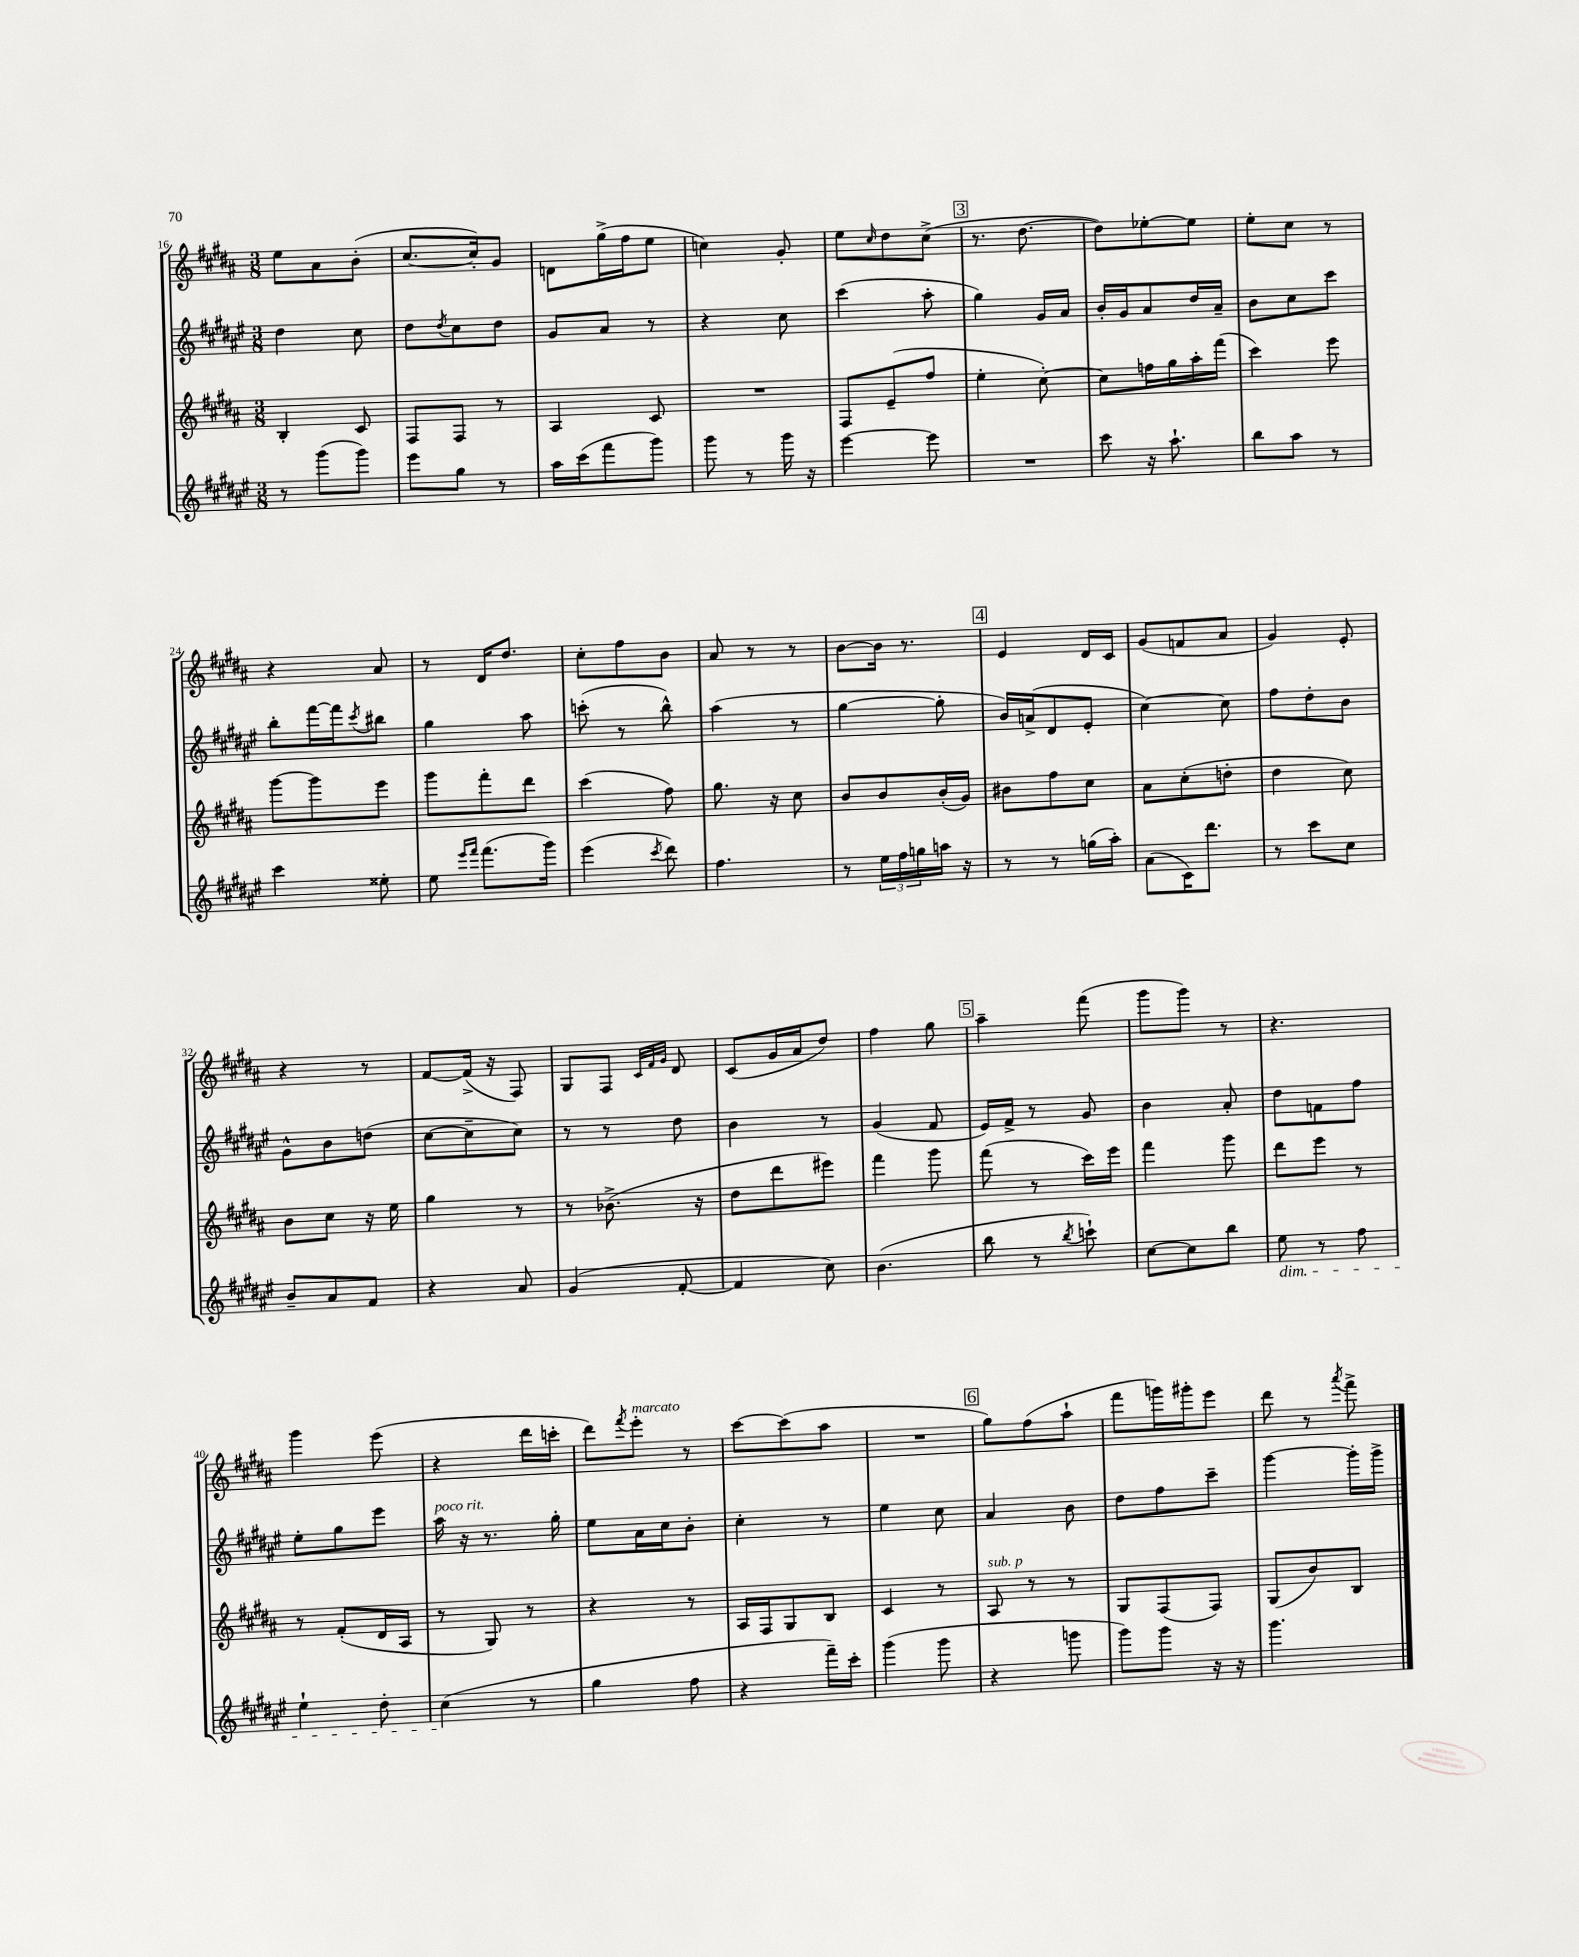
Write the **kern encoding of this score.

**kern	**kern	**kern	**kern
*staff4	*staff3	*staff2	*staff1
*clefG2	*clefG2	*clefG2	*clefG2
*k[f#c#g#d#a#e#]	*k[f#c#g#d#a#]	*k[f#c#g#d#a#e#]	*k[f#c#g#d#a#]
*M3/8	*M3/8	*M3/8	*M3/8
8r	4B'	4dd#	8ee
(8ggg#	.	.	8a#
8ggg#)	8c#	8cc#	(8b'
=	=	=	=
8eee#	8F#	8dd#	[8.cc#
.	.	8qdd#	.
8gg#	8F#	8cc#	.
.	.	.	16cc#'])
8r	8r	8dd#	8g#
=	=	=	=
16aa#	4A#	8g#	8d
(16ccc#	.	.	.
8fff#	.	8a#	(16gg#^
.	.	.	16ff#
8ggg#)	8c#	8r	8ee
=	=	=	=
8ggg#	4.r	4r	4cc)
8r	.	.	.
16ggg#	.	8cc#	8g#'
16r	.	.	.
=	=	=	=
[4eee#	8F#	(4ccc#	8ee
.	.	.	16qqcc#
.	(8e~	.	8dd#
8eee#]	8ff#	8aa#'	(8cc#^
=	=	=	=
4.r	4ee'	4gg#)	8.r
.	.	.	[8.dd#
.	[8cc#')	16g#	.
.	.	16a#	.
=	=	=	=
8ccc#	8cc#]	16b'	8dd#])
.	.	16g#	.
16r	16ff	8a#	[8ee-'
8.aa#`	16gg#	.	.
.	16aa#'	16dd#	8ee-]
.	(16fff#	16a#~	.
=	=	=	=
8bb	4ccc#)	8b	8ee'
8aa#	.	8cc#	8cc#
8r	8eee	8ccc#	8r
=	=	=	=
4ccc#	[8ggg#	8bb'	4r
.	8ggg#]	[16fff#	.
.	.	16fff#]	.
.	.	8qccc#	.
8ee##'	8eee	8bb#	8a#
=	=	=	=
8ee#	8ggg#	4gg#	8r
16qqeee#	.	.	.
16qqfff#	.	.	.
(8.fff#	8fff#'	.	16d#
.	.	.	8.dd#
.	8ddd#	8aa#	.
16ggg#)	.	.	.
=	=	=	=
(4eee#	(4ccc#	(8ccc'	8cc#'
.	.	8r	8ff#
8qccc#	.	.	.
8ddd#)	8ff#)	8bb^^)	8b
=	=	=	=
4.ff#	8.gg#	(4aa#	8a#
.	.	.	8r
.	16r	.	.
.	8cc#	8r	8r
=	=	=	=
8r	8b	[4gg#	[8b
24ee#	8b	.	16b]
24ff#	.	.	.
.	.	.	8.r
24gg	.	.	.
16aa	(16b'	8gg#']	.
16r	16g#)	.	.
=	=	=	=
8r	8b#	16b)	4e
.	.	(16a^	.
8r	8ff#	8d#	.
(16gg	8cc#	8e#'	16d#
16aa#')	.	.	16c#
=	=	=	=
(8a#	8a#	[4cc#)	(8g#
16c#)	(8cc#'	.	8f
8.ddd#	.	.	.
.	8dd'	8cc#]	8a#
=	=	=	=
8r	4dd#	8ff#	4g#)
8ccc#	.	8dd#'	.
8cc#	8cc#)	8b	8e'
=	=	=	=
8b~	8b	8g#^^	4r
8a#	8cc#	8b	.
8f#	16r	(8dd	8r
.	16ee	.	.
=	=	=	=
4r	4gg#	[8cc#	[8f#
.	.	8cc#~]	(16f#^]
.	.	.	16r
8a#	8r	8cc#)	8F#)
=	=	=	=
(4g#	8r	8r	8G#
.	(8.b-^	8r	8F#
.	.	.	32qqc#
.	.	.	32qqf#
.	.	.	32qqg#
[8f#'	.	8dd#	8d#
.	16r	.	.
=	=	=	=
4f#]	8dd#	4b	(8c#
.	8ddd#	.	16g#
.	.	.	16a#
8cc#)	8eee#)	8r	8dd#)
=	=	=	=
(4.b	4fff#	(4g#	4ff#
.	8ggg#	8f#	8gg#
=	=	=	=
8bb	(8fff#	16e#)	4aa#~
.	.	16f#^	.
8r	8r	8r	.
8qbb	.	.	.
8ccc`)	16ccc#)	8g#	(8fff#
.	16eee	.	.
=	=	=	=
[8cc#	4fff#	4b	8ggg#
8cc#]	.	.	8ggg#)
8bb	8ggg#	8a#'	8r
=	=	=	=
8ee#	8ddd#	8dd#	4.r
8r	8eee	8f	.
8ff#	8r	8ff#	.
=	=	=	=
4ee#`	8r	8ee#'	4ggg#
.	(8f#'	8gg#	.
8dd#'	16d#	8eee#	(8eee
.	16A#	.	.
=	=	=	=
(4cc#	8r	16aa#	4r
.	.	16r	.
.	8G#)	8.r	.
8r	8r	.	16ddd#
.	.	16gg#'	16ccc'
=	=	=	=
4gg#	4r	8ee#	8ddd#)
.	.	.	8qfff#
.	.	16a#	8eee'
.	.	16cc#	.
8ff#	8r	8b'	8r
=	=	=	=
4r	16A#	4cc#'	[8ccc#
.	16F#	.	.
.	8G#	.	(8ccc#]
16fff#~)	8B	8r	8aa#
16ccc#'	.	.	.
=	=	=	=
(4ggg#	4c#	4ee#	4.r
8ggg#	8r	8cc#	.
=	=	=	=
4r	8A#	4a#	8gg#)
.	8r	.	(8ff#
8ggg	8r	8b	8aa#`
=	=	=	=
8ggg#)	8G#	8dd#	8fff#
8ggg#	(8F#	8ff#	16ggg)
.	.	.	16ggg#'
16r	8F#)	8ccc#~	8eee
16r	.	.	.
=	=	=	=
4.ggg#	(8G#	[4ggg#	8ddd#
.	8b)	.	8r
.	.	.	8qaaa#
.	8B	16ggg#']	8fff#^
.	.	16ggg#^	.
==	==	==	==
*-	*-	*-	*-
